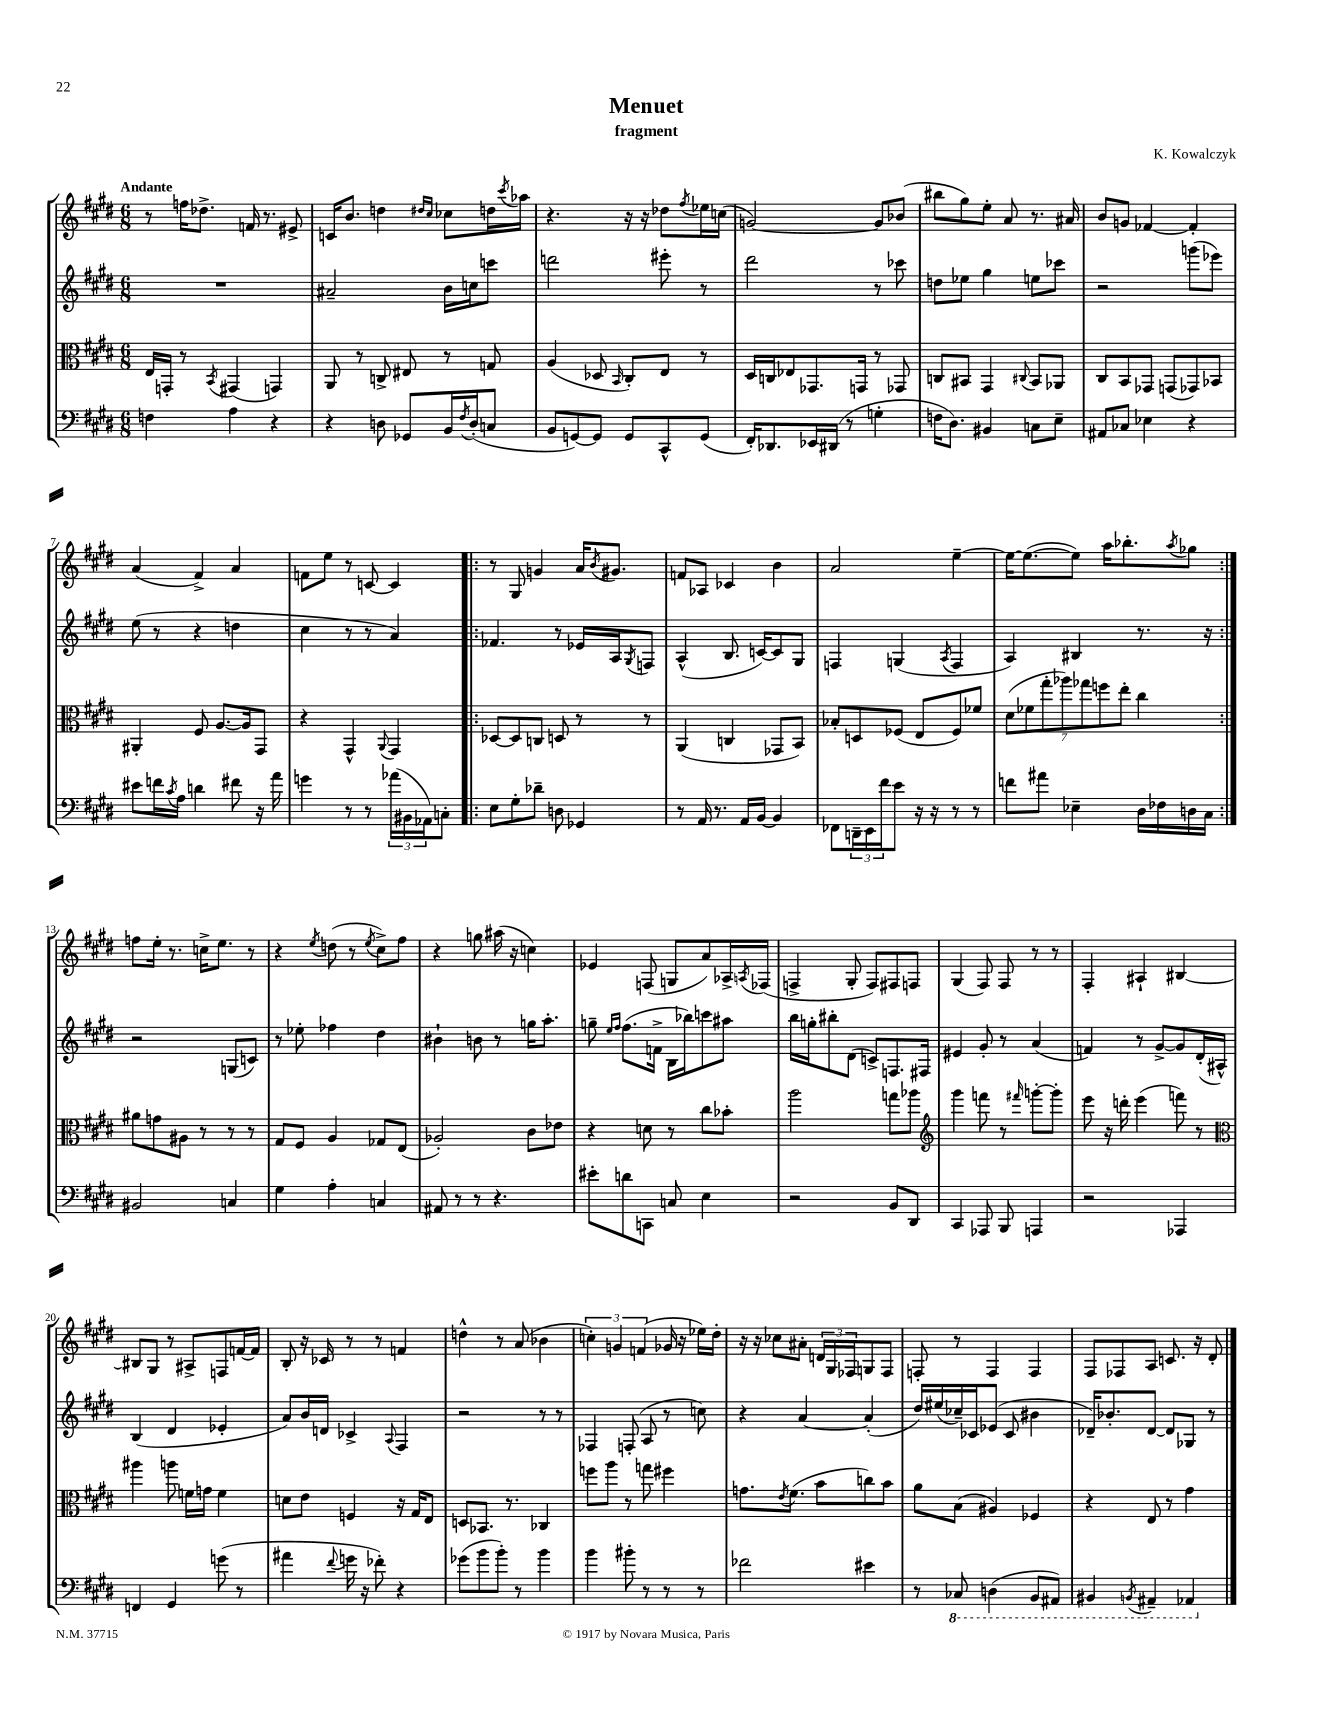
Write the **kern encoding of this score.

**kern	**kern	**kern	**kern
*part4	*part3	*part2	*part1
*staff4	*staff3	*staff2	*staff1
*clefF4	*clefC3	*clefG2	*clefG2
*k[f#c#g#d#]	*k[f#c#g#d#]	*k[f#c#g#d#]	*k[f#c#g#d#]
*M6/8	*M6/8	*M6/8	*M6/8
=1	=1	=1	=1
!	!	!	!LO:TX:a:B:t=Andante
4Fn\	16E/LL	2.r	8r
.	16GGn'/JJ	.	.
.	8r	.	16ffn\KL
.	.	.	8.dd-X^\J
.	8qBB/	.	.
4A\	(4GG#X/	.	.
.	.	.	16fn/
.	.	.	8.r
4r	4GGn/)	.	.
.	.	.	8e#X^/
=2	=2	=2	=2
4r	8AA/	2a#X~/	16cn/KL
.	.	.	8.b/J
.	8r	.	.
8Dn\	8Cn^/	.	4ddn\
8GG-X/L	8E#X/	.	.
.	.	.	16qqdd#X/LL
.	.	.	16qqcc#/JJ
16BB/L	8r	16b\LL	8cc-X\L
8qF#/	.	.	.
(16D'/J	.	16ccn\J	.
8Cn/J	8Gn/	8cccn\J	16ddn\L
.	.	.	8qccc#/
.	.	.	16aa-X\JJ
=3	=3	=3	=3
8BB/L	(4A/	2dddn\	4.r
[8GGn/)	.	.	.
8GG/J]	8D-X/	.	.
.	16qqBB/	.	.
8GG/L	8C#'/L)	.	16r
.	.	.	16r
8CC#^^/	8E/J	8eee#X'\	8dd-X\L
.	.	.	8qff#/
(8GG/J	8r	8r	16ee-X\L
.	.	.	(16ccn\JJ
=4	=4	=4	=4
16FF#'/KL)	16D#/LL	2ddd#\	[2gn/)
8.DD-X/	16Cn/J	.	.
.	8E-X/	.	.
16EE-X/L	8.GG-X/	.	.
(16DD#X/JJ	.	.	.
8r	.	.	.
.	16GGn/Jk	.	.
4Gn'\	8r	8r	8g/L]
.	8GG-X/	8ccc-X\	(8b-X/J
=5	=5	=5	=5
16Fn\KL	8Cn/L	8ddn\L	8bb#X\L
8.D#\J)	.	.	.
.	8BB#X/J	8ee-X\J	8gg#\)
4BB#X/	4GG#/	4gg#\	8ee'\J
.	.	.	8a/
.	8qqC#X/	.	.
8Cn\L	8BB#/L	8een\L	8.r
8E~\J	8AA-X/J	8ccc-X\J	.
.	.	.	16a#X/
=6	=6	=6	=6
8AA#X/L	8C#/L	2r	8b/L
8C-X/J	8BB/	.	8gn/J
4E-X\	8GG-X/J	.	[4f-X/
.	(8GGn/L	.	.
4r	8GG-X/)	(8gggn\L	4f-'/]
.	8BB-X/J	8eee-X\J)	.
!!LO:LB:g=z
=7	=7	=7	=7
8e#X\L	4AA#X'/	(8ee\	(4a/
16fn\L	.	8r	.
8qc#/	.	.	.
16A\JJ	.	.	.
4dn\	8F#/	4r	4f#^/)
.	[8.A/L	.	.
8f#X\	.	4ddn\	4a/
.	16A/k]	.	.
16r	8GG#/J	.	.
16a\	.	.	.
=8	=8	=8	=8
4gn\	4r	4cc#\	8fn\L
.	.	.	8ee\J
8r	4GG#^^/	8r	8r
8r	.	8r	[8cn/
.	8qqAA/	.	.
(24a-X\LL	4GG#/	4a/)	4c/]
24BB#X\	.	.	.
24AA-X\J)	.	.	.
8Cn'\J	.	.	.
=9!|:	=9!|:	=9!|:	=9!|:
8E\L	[8D-X/L	4.f-X/	8r
8G#'\	8D-/]	.	8G#/
8d-X~\J	8Cn/J	.	4gn/
8Dn\	8Dn/	8r	.
4GG-X/	8r	16e-X/LL	16a/KL
.	.	.	8qb/
.	.	16A/J	8.g#X/J
.	.	8qG#/	.
.	8r	8Fn/J	.
=10	=10	=10	=10
8r	(4AA/	(4A^^/	8fn/L
16AA/	.	.	8A-X/J
8.r	.	.	.
.	4Cn/	8.B/	4c-X/
16AA/LL	.	.	.
[16BB/JJ	.	[16cn/KL)	.
4BB/]	8GG-X/L	8c/]	4b\
.	8BB/J)	8G#/J	.
=11	=11	=11	=11
8FF-X\L	8B-X'/L	4Fn/	2a/
24DDn~\L	8Dn/	.	.
24EE\	.	.	.
24f#\J	.	.	.
8e\J	(8F-X/J	(4Gn/	.
16r	8E/L	.	.
16r	.	.	.
.	.	8qA/	.
8r	8F-/)	4F/	[4ee~\
8r	8f-X/J	.	.
=12	=12	=12	=12
8fn\L	(14d#\L	4A/)	16ee\KL_
.	.	.	(8.ee\_
.	14f-X\	.	.
8a#X\J	.	.	.
.	14gg#'\	.	.
.	14aa-X\)	.	.
4E-X~\	.	4B#X/	8ee\J])
.	14gg-X\	.	.
.	14ffn\	.	.
.	.	.	16aa\KL
.	14ee'\J	.	.
.	.	.	8.bb-X'\
16D#\LL	4cc#\	8.r	.
16F-X\	.	.	.
.	.	.	8qaa/
16Dn\	.	.	8gg-X\J
16C#\JJ	.	16r	.
!!LO:LB:g=z
=13:|!	=13:|!	=13:|!	=13:|!
2BB#X/	8a#X\L	2r	8ffn\L
.	8gn\	.	16ee'\Jk
.	.	.	8.r
.	8A#X\J	.	.
.	8r	.	16ccn^\KL
.	.	.	8.ee\J
4Cn/	8r	(8Gn/L	.
.	8r	8cn/J)	8r
=14	=14	=14	=14
4G#\	8G#/L	8r	4r
.	8F#/J	8ee-X'\	.
.	.	.	8qee/
4A'\	4A/	4ff-X\	(8ddn\
.	.	.	8r
.	.	.	8qee/
4Cn/	8G-X/L	4dd#\	8cc#^\L)
.	(8E/J	.	8ff#\J
=15	=15	=15	=15
8AA#X/	2A-X'/)	4b#X`\	4r
8r	.	.	.
8r	.	8bn\	8ggn\
4.r	.	8r	(16aa#X\
.	.	.	16r
.	8c#\L	16ggn\KL	4ccn\)
.	.	8.aa'\J	.
.	8e-X\J	.	.
=16	=16	=16	=16
8e#X'\L	4r	8ggn~\	4e-X/
.	.	16qqee/LL	.
.	.	16qqff#/JJ	.
8dn\	.	(8.ff#\L	.
8CCn\J	8dn\	.	(8Fn/
.	.	16fn^\Jk	.
8Cn/	8r	16B\LL	8Gn/L
.	.	16bb-X\J)	.
4E\	8cc#\L	8cccn\	8a/)
.	8b-X'\J	8aa#X\J	16A-X^/L
.	.	.	8qAn/
.	.	.	(16F-X/JJ
=17	=17	=17	=17
2r	2aa\	16bb\LL	4Fn^/
.	.	16ggn'\J	.
.	.	8bb#X'\	.
.	.	(8d#\J	8G#'/
.	.	8cn^/L)	8F/L)
8BB/L	8ggn\L	8.Fn/	8F#X/
8DD#/J	8aa-X\J	.	8Fn/J
.	.	16F#X/Jk	.
=18	=18	=18	=18
*	*clefG2	*	*
4CC#/	4ggg#\	4e#X/	(4G#/
8AAA-X/	8fffn\	8g#'/	8F#/)
8BBB/	8r	8r	8F#/
.	16qqfff#X/	.	.
4AAAn/	[8gggn'\L	(4a/	8r
.	8ggg'\J]	.	8r
=19	=19	=19	=19
2r	8eee\	4fn/)	4F#'/
.	16r	.	.
.	16dddn'\	.	.
.	(4eee\	8r	4A#X`/
.	.	[8g#^/L	.
4AAA-X/	8fffn\)	8g#/]	[4B#X/
.	8r	(16d#'/L	.
.	.	16A#X^^/JJ)	.
!!LO:LB:g=z
=20	=20	=20	=20
*	*clefC3	*	*
4FFn/	4aa#X\	(4B/	8B#X/L]
.	.	.	8G#/J
4GG#/	8aan\	4d#/	8r
.	16fn\LL	.	8A#X^/L
.	16gn\JJ	.	.
(8gn\	4f\	4e-X'/	8Fn/
8r	.	.	[16fn/L
.	.	.	16f/JJ]
=21	=21	=21	=21
4a#X\	8dn\L	8a/L)	8B'/
.	8e\J	16b/L	16r
.	.	16dn/JJ	16c-X/
8qqf#/	.	.	.
16gn\	4Fn/	4c-X^/	8r
16r	.	.	.
8f-X'\)	.	.	8r
.	.	8qqA/	.
4r	16r	4F#/	4fn/
.	16G#/KL	.	.
.	8E/J	.	.
=22	=22	=22	=22
(8g-X\L	8Dn/L	2r	4ddn^^\
8b\	8.BB-X/J	.	.
8b'\J)	.	.	8r
.	8.r	.	.
8r	.	.	(8a/
4b\	4C-X/	8r	4b-X\
.	.	8r	.
=23	=23	=23	=23
4b\	8ffn\L	4F-X/	6ccn'\)
.	8aa\J	.	.
.	.	.	6gn/
8b#X'\	8r	(8Fn'/	.
.	.	.	(6fn/
8r	8ggn\	8A/	.
8r	4ff#X\	8r	16g-X/
.	.	.	16r
8r	.	8ccn\)	16ee-X\LL)
.	.	.	16dd#'\JJ
=24	=24	=24	=24
2f-X\	8.gn\L	4r	16r
.	.	.	16r
.	.	.	8cc-X\L
.	8qe/	.	.
.	(8.f#\J	.	.
.	.	[4a/	8a#X'\J
.	8b\L	.	24dn/LL
.	.	.	24G#/
.	.	.	24F-X/J
4e#X\	8ccn\)	(4a'/]	8Gn/
.	8b\J	.	8F-/J
=25	=25	=25	=25
8r	8a\L	16dd#/LL)	8Fn'/
.	.	(16ee#X/	.
*8ba	*	*	*
8CC-X/	(8B\J	16cc-X~/)	8r
.	.	16c-X/J	.
(4DDn\	4A#X/)	(8e-X/J	4F/
.	.	8c-/	.
8BBB/L	4F-X/	4b#X\	4F/
8AAA#X/J)	.	.	.
=26	=26	=26	=26
4BBB#X/	4r	16d-X~/KL)	8F#/L
.	.	8.b-X'/	.
.	.	.	8F-X/
8qBBBn/	.	.	.
4AAA#X~/	8E/	[8d-/J	8A/J
.	8r	8d-/L]	8.cn/
4AAA-X/	4g#\	8G-X/J	.
.	.	.	16r
.	.	8r	8d#'/
*X8ba	*	*	*
==	==	==	==
*-	*-	*-	*-
